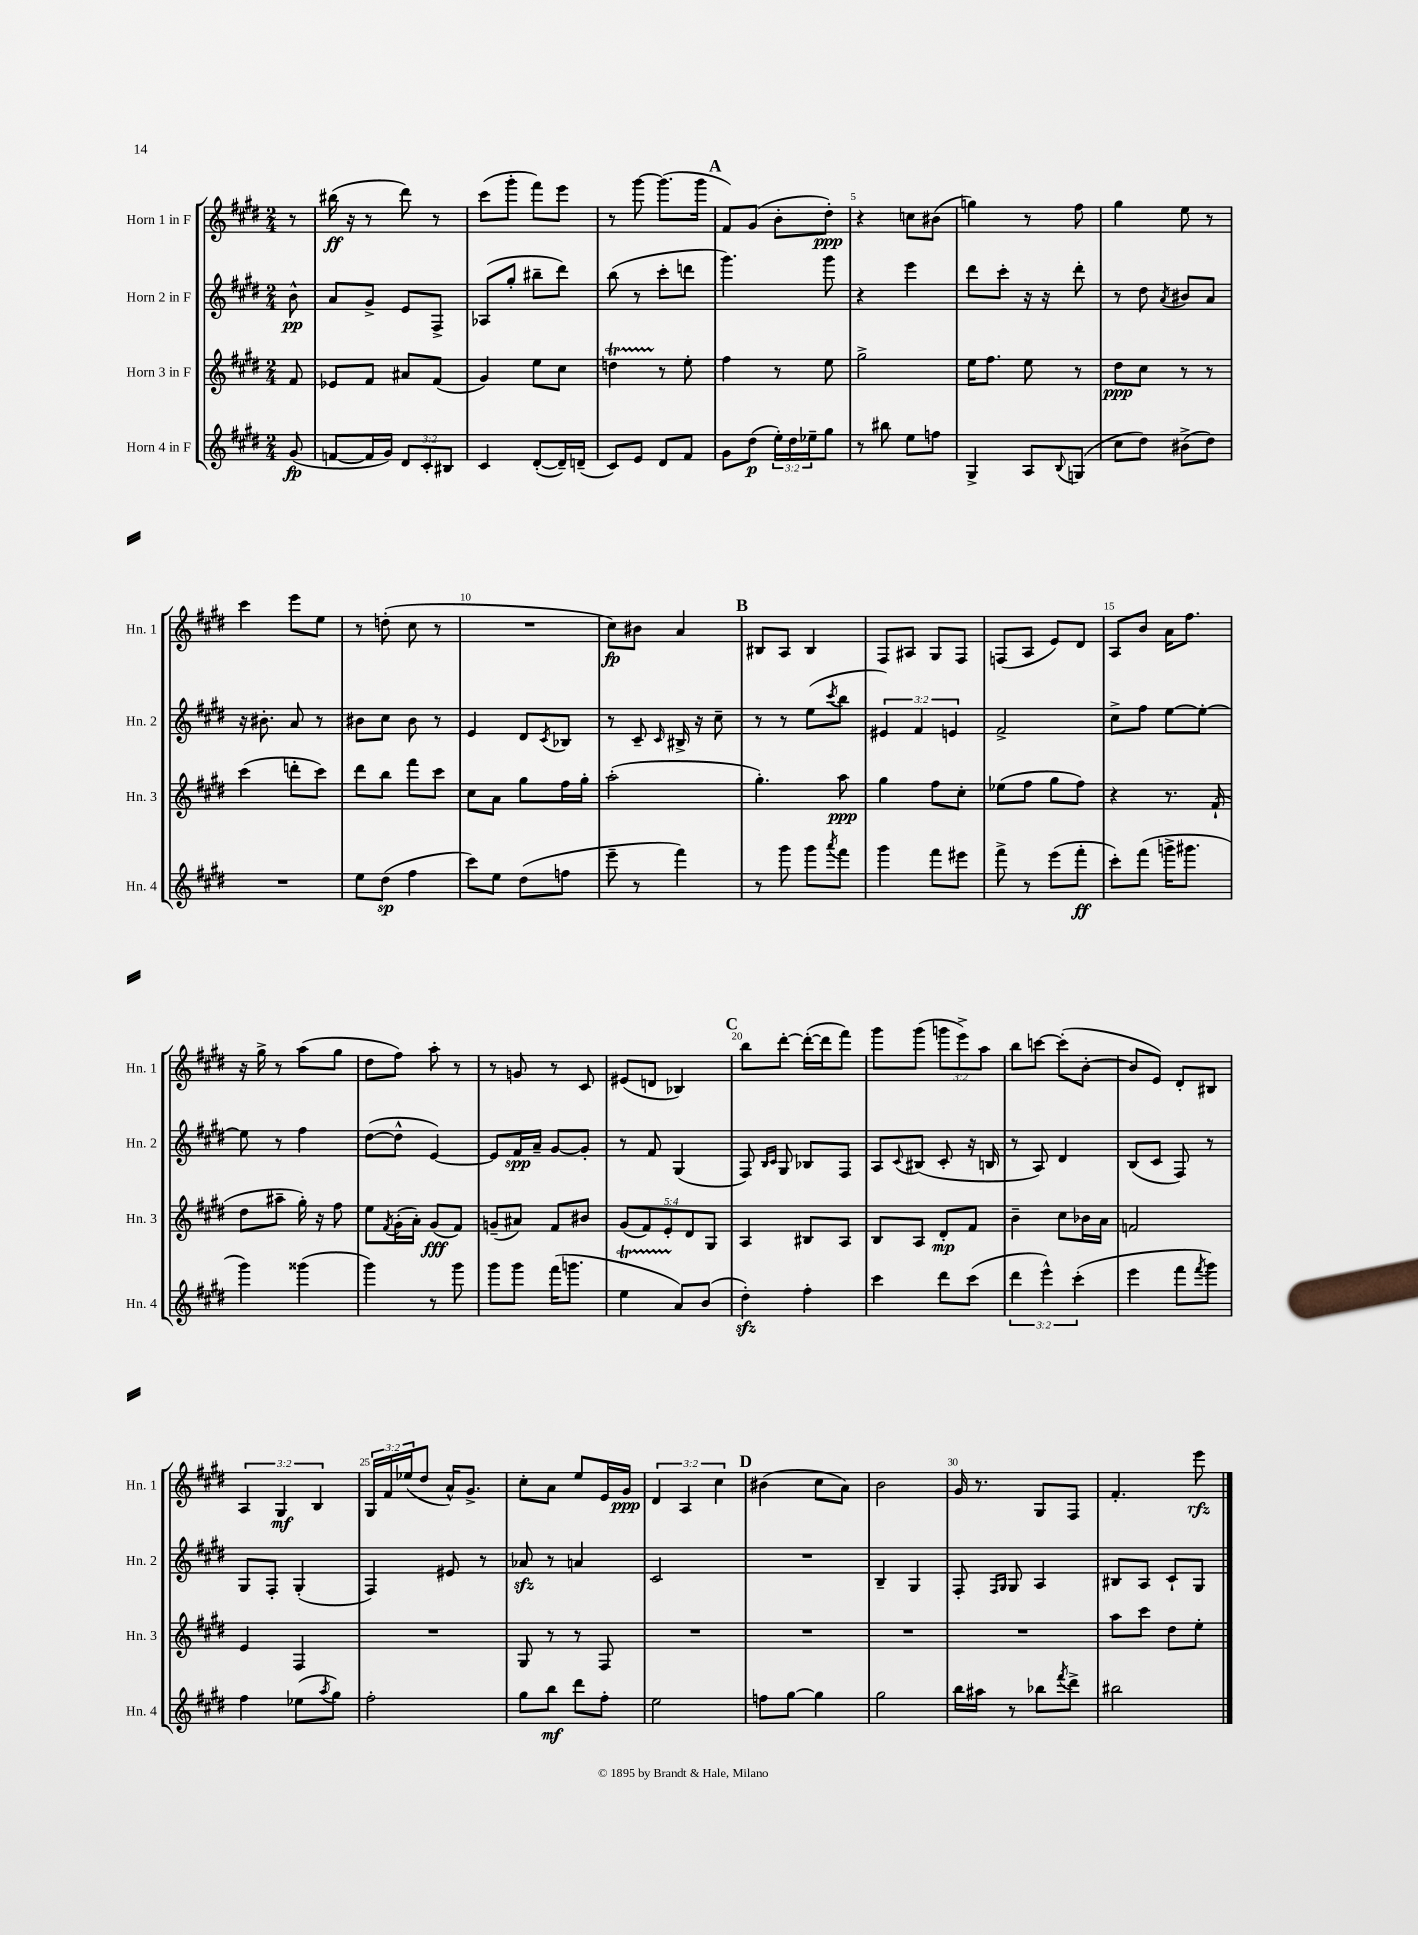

**kern	**dynam	**kern	**dynam	**kern	**dynam	**kern	**dynam
*part4	*part4	*part3	*part3	*part2	*part2	*part1	*part1
*staff4	*staff4	*staff3	*staff3	*staff2	*staff2	*staff1	*staff1
*I"Horn 4 in F	*	*I"Horn 3 in F	*	*I"Horn 2 in F	*	*I"Horn 1 in F	*
*I'Hn. 4	*	*I'Hn. 3	*	*I'Hn. 2	*	*I'Hn. 1	*
*clefG2	*	*clefG2	*	*clefG2	*	*clefG2	*
*k[f#c#g#d#]	*	*k[f#c#g#d#]	*	*k[f#c#g#d#]	*	*k[f#c#g#d#]	*
*M2/4	*	*M2/4	*	*M2/4	*	*M2/4	*
=	=	=	=	=	=	=	=
(8g#/	fp	8f#/	.	8b^^\	pp	8r	.
=1	=1	=1	=1	=1	=1	=1	=1
[8fn/L	.	8e-X/L	.	8a/L	.	(16bb#X\	ff
.	.	.	.	.	.	16r	.
16f/L]	.	8f#/J	.	8g#^/J	.	8r	.
16g#/JJ)	.	.	.	.	.	.	.
12d#/L	.	8a#X/L	.	8e/L	.	8ddd#\)	.
12c#'/	.	.	.	.	.	.	.
.	.	(8f#/J	.	8F#^/J	.	8r	.
12B#X/J	.	.	.	.	.	.	.
=2	=2	=2	=2	=2	=2	=2	=2
4c#/	.	4g#/)	.	(8A-X/L	.	(8ccc#\L	.
.	.	.	.	8gg#'/J	.	8ggg#'\J	.
([8d#'/L	.	8ee\L	.	8bb#X~\L	.	8fff#\L)	.
16d#~/L])	.	8cc#\J	.	8ddd#\J)	.	8eee\J	.
(16dn~/JJ	.	.	.	.	.	.	.
=3	=3	=3	=3	=3	=3	=3	=3
8c#/L)	.	4ddnT\	.	(8bb\	.	8r	.
8e/J	.	.	.	8r	.	[8ggg#\	.
8d#/L	.	8r	.	8ccc#'\L	.	(8.ggg#\L]	.
8f#/J	.	8ee'\	.	8dddn\J	.	.	.
.	.	.	.	.	.	16ggg#\Jk	.
!!LO:REH:place=s1:t=A
=4	=4	=4	=4	=4	=4	=4	=4
8g#\L	.	4ff#\	.	4.ggg#\)	.	8f#/L)	.
(8dd#\J	p	.	.	.	.	(8g#/J	.
24ee'\LL)	.	8r	.	.	.	8b'\L	.
24dd#\	.	.	.	.	.	.	.
24ee-X~\J	.	.	.	.	.	.	.
8gg#\J	.	8ee\	.	8ggg#\	.	8dd#'\J)	ppp
=5	=5	=5	=5	=5	=5	=5	=5
8r	.	2gg#^\	.	4r	.	4r	.
8bb#X\	.	.	.	.	.	.	.
8ee\L	.	.	.	4eee\	.	8ccn\L	.
8ffn\J	.	.	.	.	.	(8b#X\J	.
=6	=6	=6	=6	=6	=6	=6	=6
4G#^/	.	16ee\KL	.	8ddd#\L	.	4ggn\)	.
.	.	8.ff#\J	.	.	.	.	.
.	.	.	.	8ccc#'\J	.	.	.
8A/L	.	8ee\	.	16r	.	8r	.
.	.	.	.	16r	.	.	.
8qqB/	.	.	.	.	.	.	.
(8Gn/J	.	8r	.	8ddd#'\	.	8ff#\	.
=7	=7	=7	=7	=7	=7	=7	=7
8cc#\L	.	8dd#\L	ppp	8r	.	4gg#\	.
8dd#\J)	.	8cc#\J	.	8dd#\	.	.	.
.	.	.	.	8qa/	.	.	.
(8b#X^\L	.	8r	.	8b#X/L	.	8ee\	.
8dd#\J)	.	8r	.	8a/J	.	8r	.
!!LO:LB:g=z
=8	=8	=8	=8	=8	=8	=8	=8
2r	.	(4ccc#\	.	16r	.	4ccc#\	.
.	.	.	.	8.b#X'\	.	.	.
.	.	8dddn'\L	.	8a/	.	8eee\L	.
.	.	8ccc#\J)	.	8r	.	8ee\J	.
=9	=9	=9	=9	=9	=9	=9	=9
8ee\L	.	8ddd#\L	.	8b#X\L	.	8r	.
(8dd#\J	sp	8bb\J	.	8cc#\J	.	(8ddn'\	.
4ff#\	.	8fff#\L	.	8b#\	.	8cc#\	.
.	.	8ccc#\J	.	8r	.	8r	.
=10	=10	=10	=10	=10	=10	=10	=10
8ccc#\L)	.	8cc#\L	.	4e/	.	2r	.
8ee\J	.	8a\J	.	.	.	.	.
(8dd#\L	.	8gg#\L	.	8d#/L	.	.	.
.	.	.	.	8qc#/	.	.	.
8ffn\J	.	16ff#\L	.	8B-X/J	.	.	.
.	.	16gg#'\JJ	.	.	.	.	.
=11	=11	=11	=11	=11	=11	=11	=11
8eee~\	.	(2aa'\	.	8r	.	8cc#\L)	fp
8r	.	.	.	8c#~/	.	8b#X\J	.
.	.	.	.	16qqc#/	.	.	.
4fff#\)	.	.	.	16B#X^/	.	4a/	.
.	.	.	.	16r	.	.	.
.	.	.	.	8cc#~\	.	.	.
!!LO:REH:place=s1:t=B
=12	=12	=12	=12	=12	=12	=12	=12
8r	.	4.gg#'\)	.	8r	.	8B#X/L	.
8ggg#\	.	.	.	8r	.	8A/J	.
8ggg#\L	.	.	.	(8ee\L	.	4B#/	.
8qaaa/	.	.	.	8qccc#/	.	.	.
8fff#\J	.	8aa\	ppp	8bb\J	.	.	.
=13	=13	=13	=13	=13	=13	=13	=13
4ggg#\	.	4gg#\	.	6e#X/)	.	8F#/L	.
.	.	.	.	.	.	8A#X/J	.
.	.	.	.	6f#/	.	.	.
8fff#\L	.	8ff#\L	.	.	.	8G#/L	.
.	.	.	.	6en/	.	.	.
8eee#X\J	.	8cc#'\J	.	.	.	8F#/J	.
=14	=14	=14	=14	=14	=14	=14	=14
8fff#^\	.	(8ee-X\L	.	2f#^/	.	(8Fn/L	.
8r	.	8ff#\J	.	.	.	8A/J	.
(8eee\L	.	8gg#\L	.	.	.	8e/L)	.
8fff#'\J	ff	8ff#\J)	.	.	.	8d#/J	.
=15	=15	=15	=15	=15	=15	=15	=15
8ccc#'\L)	.	4r	.	8cc#^\L	.	8A/L	.
(8fff#\J	.	.	.	8ff#\J	.	8b/J	.
16gggn^\KL	.	8.r	.	[8ee\L	.	16a\KL	.
8.ggg#X\J	.	.	.	.	.	8.ff#\J	.
.	.	.	.	8ee'\J_	.	.	.
.	.	(16f#`/	.	.	.	.	.
!!LO:LB:g=z
=16	=16	=16	=16	=16	=16	=16	=16
4ggg#\)	.	8dd#\L	.	8ee\]	.	16r	.
.	.	.	.	.	.	16gg#^\	.
.	.	8aa#X~\J	.	8r	.	8r	.
(4ggg##X\	.	16gg#'\)	.	4ff#\	.	(8aa\L	.
.	.	16r	.	.	.	.	.
.	.	8ff#\	.	.	.	8gg#\J	.
=17	=17	=17	=17	=17	=17	=17	=17
4ggg#\)	.	8ee\L	.	([8dd#\L	.	8dd#\L	.
.	.	8qf#/	.	.	.	.	.
.	.	(16g#'\L	.	8dd#^^\J]	.	8ff#\J)	.
.	.	16a'\JJ)	.	.	.	.	.
8r	.	(8g#/L	fff	[4e/)	.	8aa'\	.
8ggg#\	.	8f#/J)	.	.	.	8r	.
=18	=18	=18	=18	=18	=18	=18	=18
8ggg#\L	.	(8gn~/L	.	8e/L]	.	8r	.
8ggg#\J	.	8a#X/J)	.	16f#/L	spp	8gn/	.
.	.	.	.	16a~/JJ	.	.	.
(16fff#\KL	.	8f#/L	.	[8g#/L	.	8r	.
8.gggn\J	.	.	.	.	.	.	.
.	.	8b#X/J	.	8g#'/J]	.	8c#/	.
=19	=19	=19	=19	=19	=19	=19	=19
4eeT\	.	(10g#/L	.	8r	.	(8e#X/L	.
.	.	10f#/)	.	.	.	.	.
.	.	.	.	8f#/	.	8dn/J	.
.	.	10e'/	.	.	.	.	.
8a/L)	.	.	.	(4G#/	.	4B-X/)	.
.	.	10d#/	.	.	.	.	.
(8b/J	.	.	.	.	.	.	.
.	.	10G#/J	.	.	.	.	.
!!LO:REH:place=s1:t=C
=20	=20	=20	=20	=20	=20	=20	=20
4dd#zz'\)	.	4A/	.	8F#/)	.	8bb\L	.
.	.	.	.	16qqB/LL	.	.	.
.	.	.	.	16qqc#/JJ	.	.	.
.	.	.	.	8G#/	.	[8ddd#'\J	.
4ff#'\	.	8B#X/L	.	8B-X/L	.	(16ddd#'\LL_	.
.	.	.	.	.	.	16ddd#\J]	.
.	.	8A/J	.	8F#/J	.	8fff#\J)	.
=21	=21	=21	=21	=21	=21	=21	=21
4ccc#\	.	8B/L	.	8A/L	.	8ggg#\L	.
.	.	.	.	8qqc#/	.	.	.
.	.	8A/J	.	(8B#X/J	.	(8ggg#\J	.
8ddd#\L	.	8d#'/L	mp	8c#'/	.	12gggn\L	.
.	.	.	.	.	.	12eee^\)	.
(8ccc#\J	.	8f#/J	.	16r	.	.	.
.	.	.	.	.	.	12aa\J	.
.	.	.	.	16Bn/	.	.	.
=22	=22	=22	=22	=22	=22	=22	=22
6ddd#\	.	4b~\	.	8r	.	8bb\L	.
.	.	.	.	8A/)	.	[8cccn\J	.
6eee^^\)	.	.	.	.	.	.	.
.	.	8cc#\L	.	4d#/	.	(8ccc'\L]	.
(6ccc#'\	.	.	.	.	.	.	.
.	.	16b-X\L	.	.	.	[8b'\J	.
.	.	16a\JJ	.	.	.	.	.
=23	=23	=23	=23	=23	=23	=23	=23
4eee\	.	2fn/	.	(8B/L	.	8b/L]	.
.	.	.	.	8c#/J	.	8e/J)	.
8fff#\L	.	.	.	8F#/)	.	8d#'/L	.
8qfff#/	.	.	.	.	.	.	.
8ggg#\J)	.	.	.	8r	.	8B#X/J	.
!!LO:LB:g=z
=24	=24	=24	=24	=24	=24	=24	=24
4ff#\	.	4e/	.	8G#/L	.	6A/	.
.	.	.	.	8F#'/J	.	.	.
.	.	.	.	.	.	6G#/	mf
(8ee-X\L	.	4F#/	.	(4G#'/	.	.	.
.	.	.	.	.	.	6B/	.
8qaa/	.	.	.	.	.	.	.
8gg#\J)	.	.	.	.	.	.	.
=25	=25	=25	=25	=25	=25	=25	=25
2ff#'\	.	2r	.	4F#/)	.	24G#/LL	.
.	.	.	.	.	.	24f#/	.
.	.	.	.	.	.	(24ee-X/J	.
.	.	.	.	.	.	8dd#/J	.
.	.	.	.	8e#X/	.	16a^^/KL)	.
.	.	.	.	.	.	8.g#^/J	.
.	.	.	.	8r	.	.	.
=26	=26	=26	=26	=26	=26	=26	=26
8gg#\L	.	8G#/	.	8a-Xzz/	.	8cc#'\L	.
8bb\J	mf	8r	.	8r	.	8a\J	.
8ddd#\L	.	8r	.	4an/	.	8ee/L	.
8ff#'\J	.	8F#/	.	.	.	16e/L	.
.	.	.	.	.	.	16g#/JJ	ppp
=27	=27	=27	=27	=27	=27	=27	=27
2ee\	.	2r	.	2c#/	.	6d#/	.
.	.	.	.	.	.	6A/	.
.	.	.	.	.	.	6cc#\	.
!!LO:REH:place=s1:t=D
=28	=28	=28	=28	=28	=28	=28	=28
8ffn\L	.	2r	.	2r	.	(4b#X\	.
[8gg#\J	.	.	.	.	.	.	.
4gg#\]	.	.	.	.	.	8cc#\L	.
.	.	.	.	.	.	8a\J)	.
=29	=29	=29	=29	=29	=29	=29	=29
2gg#\	.	2r	.	4B~/	.	2b\	.
.	.	.	.	4G#/	.	.	.
=30	=30	=30	=30	=30	=30	=30	=30
16bb\LL	.	2r	.	8F#'/	.	16g#/	.
16aa#X\JJ	.	.	.	.	.	8.r	.
.	.	.	.	16qqF#/LL	.	.	.
.	.	.	.	16qqG#/JJ	.	.	.
8r	.	.	.	8G#/	.	.	.
8bb-X\L	.	.	.	4A/	.	8G#/L	.
8qfff#/	.	.	.	.	.	.	.
8ddd#^\J	.	.	.	.	.	8F#/J	.
=31	=31	=31	=31	=31	=31	=31	=31
2bb#X\	.	8aa\L	.	8B#X/L	.	4.f#'/	.
.	.	8ccc#\J	.	8A/J	.	.	.
.	.	8dd#\L	.	8c#`/L	.	.	.
.	.	8ee'\J	.	8G#/J	.	8eee\	rfz
==	==	==	==	==	==	==	==
*-	*-	*-	*-	*-	*-	*-	*-
